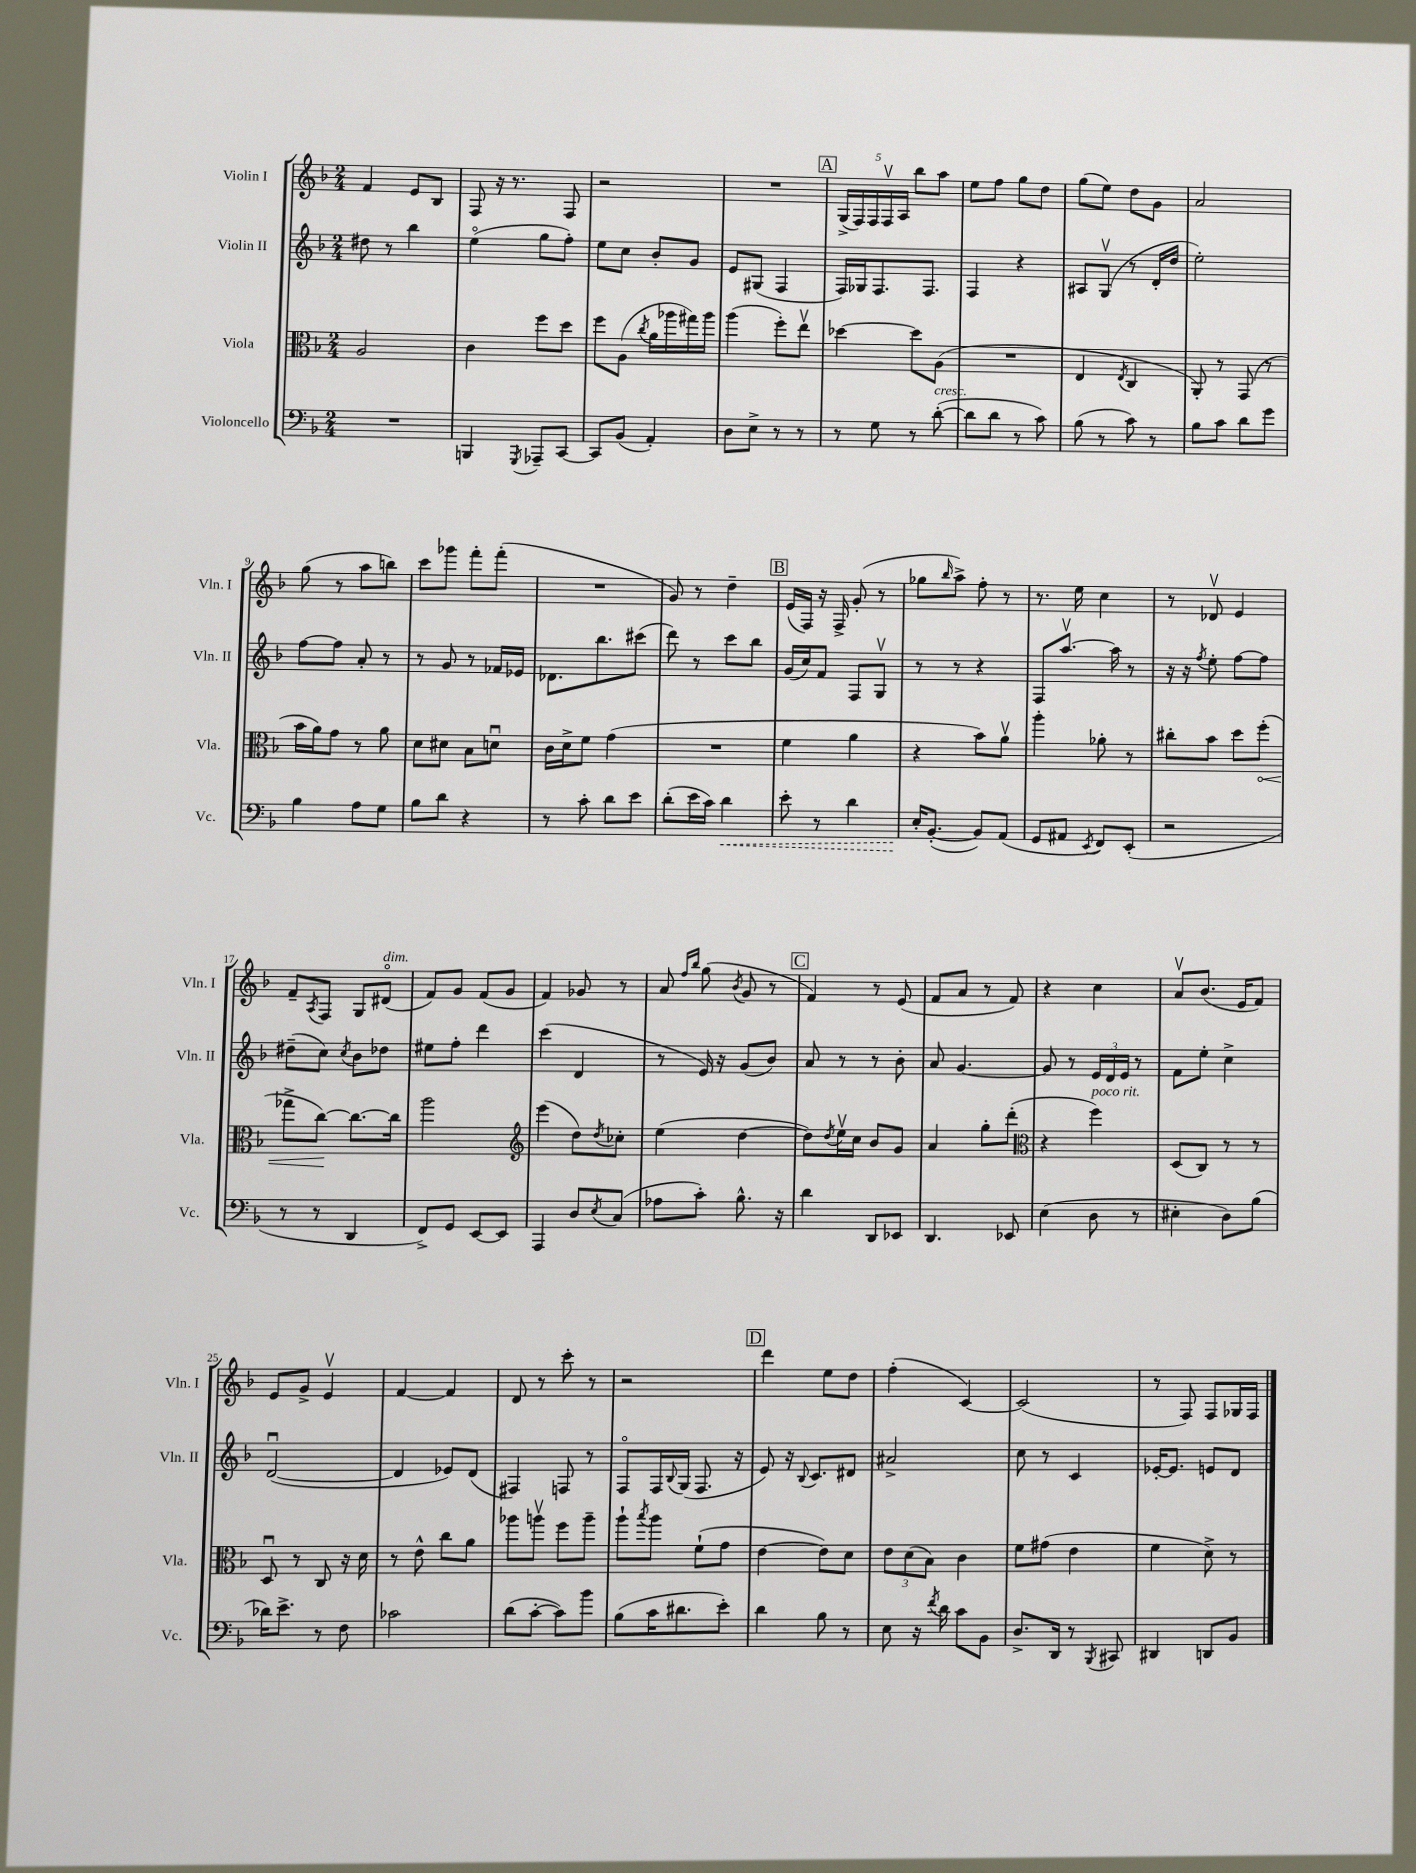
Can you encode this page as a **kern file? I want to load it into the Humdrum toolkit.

**kern	**dynam	**kern	**dynam	**kern	**kern
*part4	*part4	*part3	*part3	*part2	*part1
*staff4	*staff4	*staff3	*staff3	*staff2	*staff1
*I"Violoncello	*	*I"Viola	*	*I"Violin II	*I"Violin I
*I'Vc.	*	*I'Vla.	*	*I'Vln. II	*I'Vln. I
*clefF4	*	*clefC3	*	*clefG2	*clefG2
*k[b-]	*	*k[b-]	*	*k[b-]	*k[b-]
*M2/4	*	*M2/4	*	*M2/4	*M2/4
=1	=1	=1	=1	=1	=1
2r	.	2A/	.	8dd#X\	4f/
.	.	.	.	8r	.
.	.	.	.	4bb-\	8e/L
.	.	.	.	.	8B-/J
=2	=2	=2	=2	=2	=2
4BBBn/	.	4c\	.	(4ee\	8F/
.	.	.	.	.	16r
.	.	.	.	.	8.r
8qGGG/	.	.	.	.	.
8AAA-X~/L	.	8ff\L	.	8gg\L	.
[8CC/J	.	8dd\J	.	8ff'\J)	8F/
=3	=3	=3	=3	=3	=3
8CC/L]	.	8ff\L	.	8ee\L	2r
(8BB-/J	.	(8A\J	.	8cc\J	.
.	.	8qcc/	.	.	.
4AA'/)	.	16a\LL	.	8b-'/L	.
.	.	16aa-X\	.	.	.
.	.	16gg#X\)	.	8g/J	.
.	.	16aa-\JJ	.	.	.
=4	=4	=4	=4	=4	=4
8D\L	.	(4aa\	.	8e/L	2r
8E^\J	.	.	.	(8G#X/J	.
8r	.	8ff'\L)	.	4F/	.
8r	.	8eev\J	.	.	.
!!LO:REH:place=s1:t=A
=5	=5	=5	=5	=5	=5
8r	.	[4dd-X\	.	16F/LL)	(20G^/LL
.	.	.	.	.	20F/)
.	.	.	.	16G-X/J	.
.	.	.	.	.	20F/
8G\	.	.	.	8.F/	.
.	.	.	.	.	20Fv/
.	.	.	.	.	20A/JJ
8r	.	8dd-\L]	.	.	8bb-\L
.	.	.	.	8.F/J	.
!LO:TX:a:i:t=cresc.	!	!	!	!	!
([8d'\	.	(8A\J	.	.	8aa\J
=6	=6	=6	=6	=6	=6
8d\L]	.	2r	.	4F/	8ee\L
8d\J	.	.	.	.	8ff\J
8r	.	.	.	4r	8gg\L
8c\)	.	.	.	.	8dd\J
=7	=7	=7	=7	=7	=7
(8B-\	.	4E/	.	8A#X/L	(8gg\L
8r	.	.	.	(8Gv/J	8ee\J)
.	.	8qE/	.	.	.
8c\)	.	4C/	.	8r	8dd\L
8r	.	.	.	16d'/LL	8g\J
.	.	.	.	16dd/JJ	.
=8	=8	=8	=8	=8	=8
8B-\L	.	8AA'/)	.	2ee'\)	2a/
8c\J	.	8r	.	.	.
8d\L	.	(8GG/	.	.	.
8g\J	.	8r	.	.	.
!!LO:LB:g=z
=9	=9	=9	=9	=9	=9
4B-\	.	16b-\LL	.	[8ff\L	(8gg\
.	.	16a\J)	.	.	.
.	.	8g\J	.	8ff\J]	8r
8A\L	.	8r	.	8a'/	8aa\L
8G\J	.	8a\	.	8r	8bbn\J)
=10	=10	=10	=10	=10	=10
8B-\L	.	8d\L	.	8r	8ccc\L
8d\J	.	8d#X\J	.	8g/	8ggg-X\J
4r	.	8B-\L	.	8r	8fff'\L
.	.	8dnu\J	.	16f-X/LL	(8fff'\J
.	.	.	.	16e-X/JJ	.
=11	=11	=11	=11	=11	=11
8r	.	16c\LL	.	8.d-X\L	2r
.	.	16d^\J	.	.	.
8c'\	.	8f\J	.	.	.
.	.	.	.	8.bb-\	.
8d\L	.	(4g\	.	.	.
8e\J	.	.	.	(8ccc#X\J	.
=12	=12	=12	=12	=12	=12
(8d'\L	.	2r	.	8ddd\)	8g/)
16e\L	.	.	.	8r	8r
16c\JJ)	.	.	.	.	.
!	!LO:HP:b	!	!	!	!
4d\	<	.	.	8ccc\L	4dd~\
.	.	.	.	8bb-\J	.
!!LO:REH:place=s1:t=B
=13	=13	=13	=13	=13	=13
8e'\	.	4f\	.	(16g/LL	(16e/LL
.	.	.	.	16cc/J)	16F/JJ)
8r	.	.	.	8f/J	16r
.	.	.	.	.	16F^/
4d\	.	4a\	.	8F/L	(8g'/
.	.	.	.	8Gv/J	8r
=14	=14	=14	=14	=14	=14
16E'/KL	.	4r	.	8r	8gg-X\L
([8.BB-'/J	[	.	.	.	.
.	.	.	.	.	16qqbb-/
.	.	.	.	8r	8aa^\J)
8BB-/L])	.	8b-\L)	.	4r	8ff'\
(8AA/J	.	8av\J	.	.	8r
=15	=15	=15	=15	=15	=15
8GG/L	.	4aa'\	.	8F/L	8.r
8AA#X/J	.	.	.	[8.aav/J	.
.	.	.	.	.	16ee\
8qEE/	.	.	.	.	.
8FF/L)	.	8a-X'\	.	.	4cc\
.	.	.	.	16aa\]	.
(8EE'/J	.	8r	.	8r	.
=16	=16	=16	=16	=16	=16
2r	.	8cc#X'\L	.	16r	8r
.	.	.	.	16r	.
.	.	.	.	8qff/	.
.	.	8b-\J	.	8ee'\	8d-Xv/
.	.	8dd\L	.	[8ff\L	4e/
!	!	!	!LO:HP:b	!	!
.	.	(8ff'\J	<	8ff\J]	.
!!LO:LB:g=z
=17	=17	=17	=17	=17	=17
8r	.	8gg-X^\L	.	(8dd#X~\L	8f~/L
.	.	.	.	.	8qA/
8r	.	[8cc\J)	.	8cc\J)	8F/J
.	.	.	.	8qcc/	.
4DD/	.	8.cc\L_	[	8b-\L	8G/L
!	!	!	!	!	!LO:TX:a:i:t=dim.
.	.	.	.	8dd-X\J	(8d#X/J
.	.	16cc\Jk]	.	.	.
=18	=18	=18	=18	=18	=18
8FF^/L)	.	2aa\	.	8ee#X\L	8f/L)
8GG/J	.	.	.	8ff'\J	8g/J
[8EE/L	.	.	.	4ddd\	(8f/L
8EE/J]	.	.	.	.	8g/J
=19	=19	=19	=19	=19	=19
*	*	*clefG2	*	*	*
4AAA/	.	(4eee\	.	(4ccc\	4f/)
8D/L	.	8dd\L)	.	4d/	8g-X/
8qE/	.	8qdd/	.	.	.
(8C/J	.	8cc-X'\J	.	.	8r
=20	=20	=20	=20	=20	=20
8A-X\L	.	(4ee\	.	8r	8a/
.	.	.	.	.	16qqff/LL
.	.	.	.	.	16qqbb-/JJ
8c'\J)	.	.	.	16e/)	(8gg\
.	.	.	.	16r	.
.	.	.	.	.	8qb-/
8.B-^^\	.	[4dd\	.	(8g/L	8g/
.	.	.	.	8b-/J)	8r
16r	.	.	.	.	.
!!LO:REH:place=s1:t=C
=21	=21	=21	=21	=21	=21
4d\	.	8dd\L])	.	8a/	4f/)
.	.	8qdd/	.	.	.
.	.	16eev\L	.	8r	.
.	.	16cc\JJ	.	.	.
8DD/L	.	8b-/L	.	8r	8r
8EE-X/J	.	8g/J	.	8b-'\	(8e/
=22	=22	=22	=22	=22	=22
4.DD/	.	4a/	.	8a/	8f/L
.	.	.	.	[4.g/	8a/J
.	.	8gg'\L	.	.	8r
8EE-X/	.	(8ddd'\J	.	.	8f/)
=23	=23	=23	=23	=23	=23
*	*	*clefC3	*	*	*
(4E\	.	4r	.	8g/]	4r
.	.	.	.	8r	.
!	!	!LO:TX:a:i:t=poco rit.	!	!	!
8D\	.	4ff\)	.	24e/LL	4cc\
.	.	.	.	24d/	.
.	.	.	.	24e/JJ	.
8r	.	.	.	8r	.
=24	=24	=24	=24	=24	=24
4E#X'\	.	(8D/L	.	8f\L	8av/L
.	.	8C/J)	.	8ee'\J	(8.b-/J
8D\L)	.	8r	.	4cc^\	.
.	.	.	.	.	16e/KL
(8B-\J	.	8r	.	.	8f/J)
!!LO:LB:g=z
=25	=25	=25	=25	=25	=25
16d-X\KL)	.	8Du/	.	([2du/	8e/L
8.e^\J	.	.	.	.	.
.	.	8r	.	.	8g^/J
8r	.	8C/	.	.	4ev/
8F\	.	16r	.	.	.
.	.	16d\	.	.	.
=26	=26	=26	=26	=26	=26
2c-X\	.	8r	.	4d/]	[4f/
.	.	8e^^\	.	.	.
.	.	8cc\L	.	8e-X/L)	4f/]
.	.	8a\J	.	(8d/J	.
=27	=27	=27	=27	=27	=27
(8d\L	.	8aa-X\L	.	4F#X/)	8d/
[8c'\J	.	8aanv\J	.	.	8r
8c\L])	.	8ff\L	.	8Fn/	8ccc'\
8b-\J	.	8aa~\J	.	8r	8r
=28	=28	=28	=28	=28	=28
(8B-\L	.	8aa`\L	.	8F/L	2r
.	.	8qbb-/	.	.	.
16c\K	.	8aa\J	.	16F/L	.
.	.	.	.	8qqB-/	.
8.d#X\	.	.	.	(16G/JJ	.
.	.	(8f`\L	.	8.F/	.
8e'\J)	.	8g\J	.	.	.
.	.	.	.	16r	.
!!LO:REH:place=s1:t=D
=29	=29	=29	=29	=29	=29
4d\	.	[4e\	.	8e/)	4ddd\
.	.	.	.	16r	.
.	.	.	.	8qqB-/	.
.	.	.	.	8.c/L	.
8B-\	.	8e\L])	.	.	8ee\L
8r	.	8d\J	.	8d#X/J	8dd\J
=30	=30	=30	=30	=30	=30
8E\	.	12e\L	.	2a#X^/	(4ff'\
.	.	(12d\	.	.	.
16r	.	.	.	.	.
.	.	12B-\J)	.	.	.
8qf/	.	.	.	.	.
16d\	.	.	.	.	.
8c\L	.	4c\	.	.	[4c/)
8BB-\J	.	.	.	.	.
=31	=31	=31	=31	=31	=31
8.D^/L	.	8f\L	.	8cc\	(2c/]
.	.	(8g#X\J	.	8r	.
16DD/Jk	.	.	.	.	.
8r	.	4e\	.	4c/	.
8qBBB-/	.	.	.	.	.
8CC#X/	.	.	.	.	.
=32	=32	=32	=32	=32	=32
4DD#X/	.	4f\	.	[16e-X'/KL	8r
.	.	.	.	8.e-/J]	.
.	.	.	.	.	8F/)
8DDn/L	.	8d^\)	.	8en/L	8F/L
8BB-/J	.	8r	.	8d/J	16G-X/L
.	.	.	.	.	16F/JJ
==	==	==	==	==	==
*-	*-	*-	*-	*-	*-
